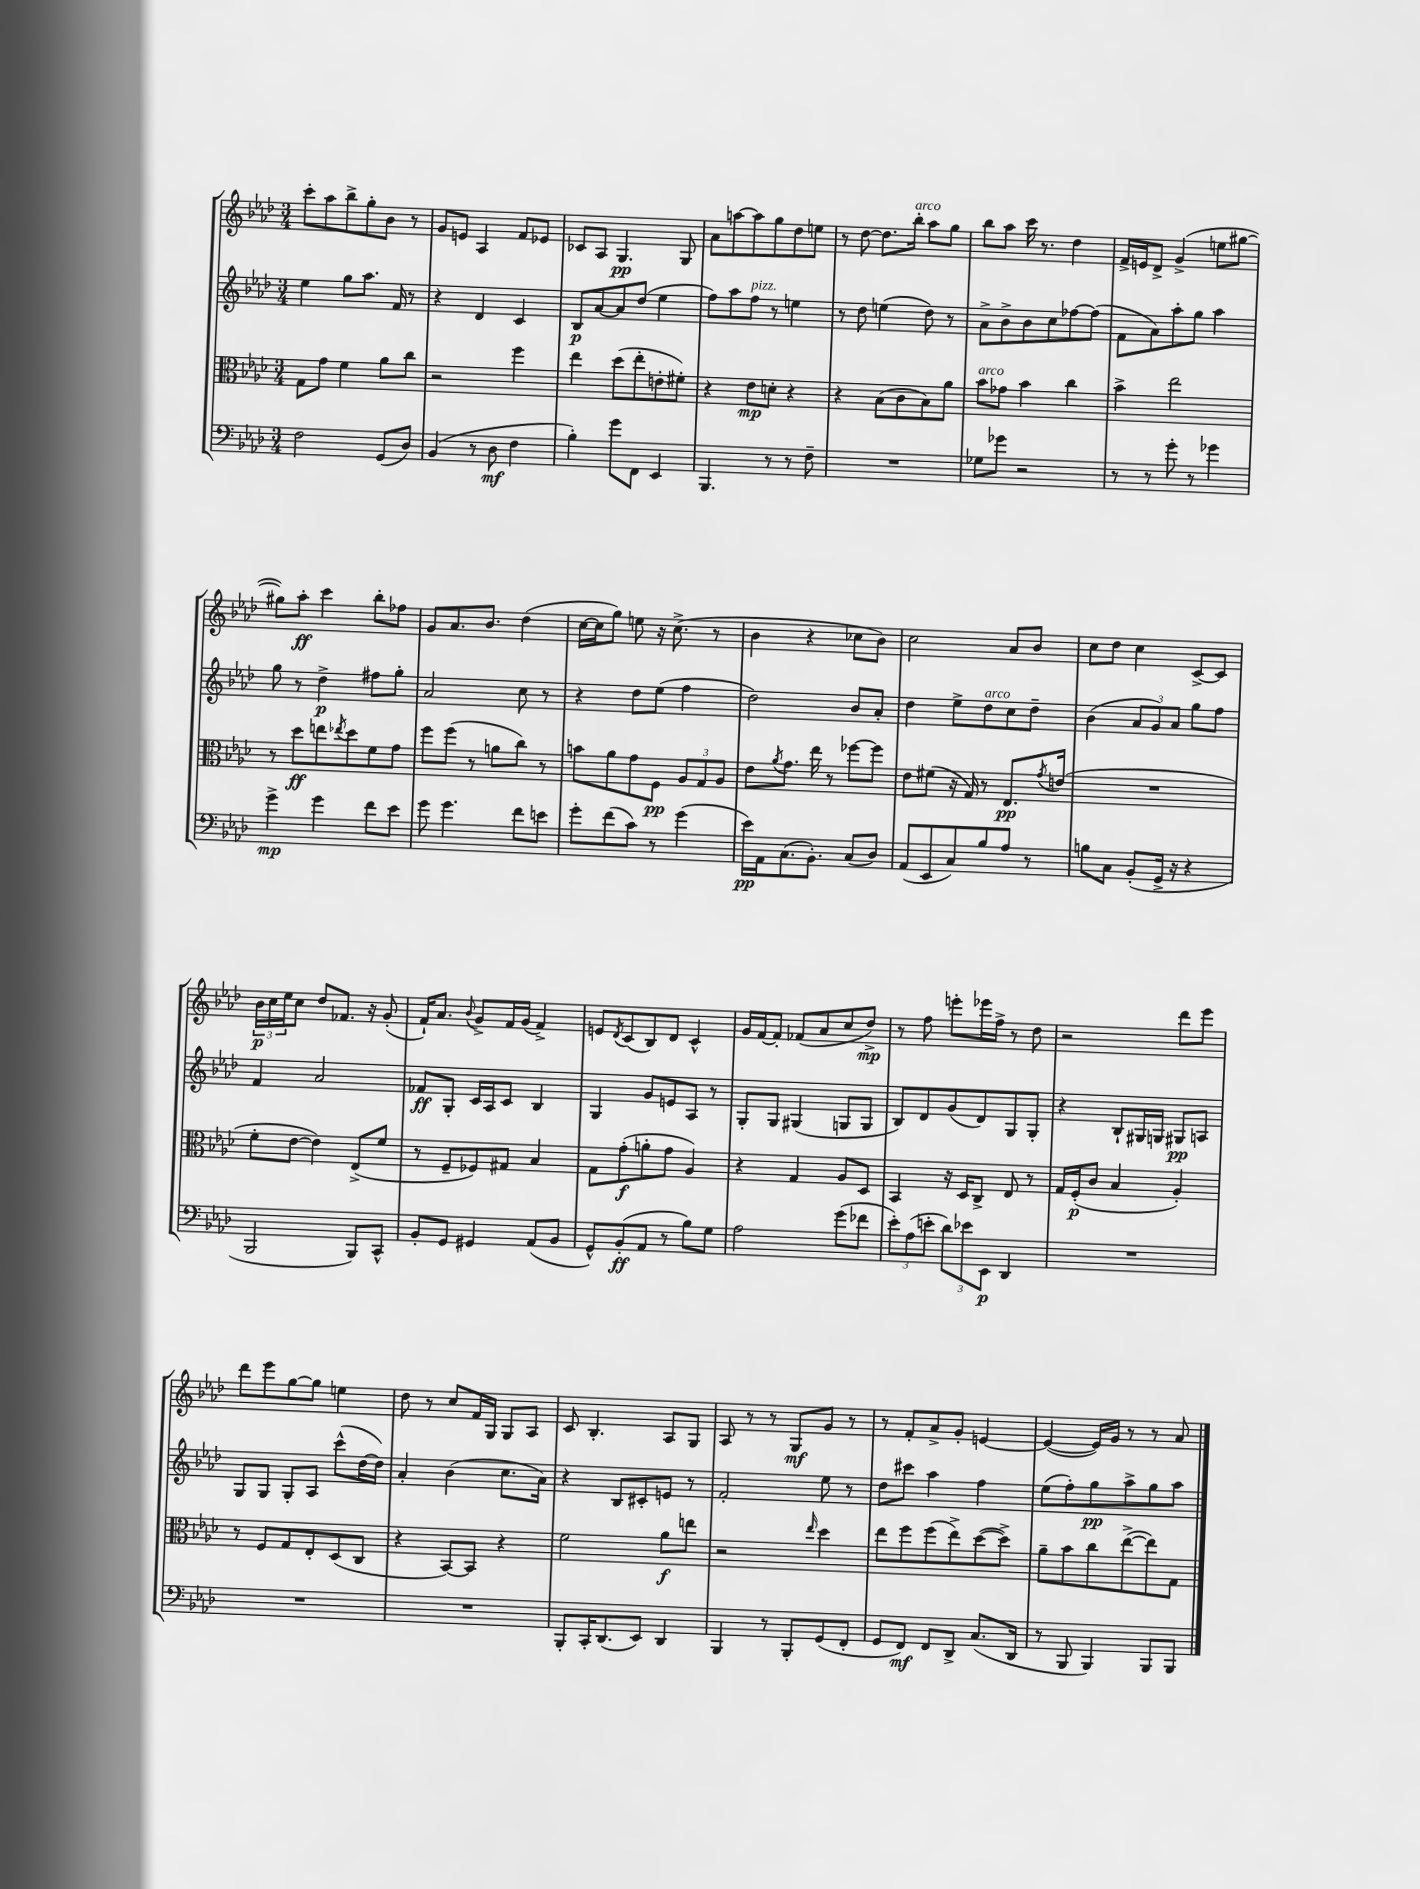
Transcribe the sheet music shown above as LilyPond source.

<<
\new StaffGroup <<
\new Staff = "s0" {
    \clef treble \key aes \major \numericTimeSignature \time 3/4
    c'''8-. aes''8 bes''8-> g''8-. bes'8 r8 |
    g'8 e'8 aes4 f'8 ees'8 |
    ces'8 aes8 g4.\pp g8 |
    aes'8 a''8~ a''8 g''8 des''8 e''8 |
    r8 des''8~ des''8. bes''16-.^\markup { \italic "arco" } aes''8 g''8 |
    bes''8 aes''8 c'''16 r8. des''4 |
    f'16-> e'16 des'8-> g'4->( e''8 gis''8~ |
    gis''8) aes''8-.\ff c'''4 bes''8-. fes''8 |
    g'8 aes'8. bes'8. des''4( |
    c''16~ c''16 g''8) e''8 r16 c''8.->( r8 |
    bes'4 r4 ces''8 bes'8) |
    c''2 aes'8 bes'8 |
    c''8 des''8 c''4 c'8~-> c'8 |
    \tuplet 3/2 { bes'16\p c''16 ees''16 } c''8 des''8 fes'8. r16 g'8-.( |
    f'16-!) aes'8. \appoggiatura { bes'8 } g'8-> f'16 g'16( f'4->) |
    e'8 \acciaccatura { des'8 } c'8( bes8) des'8 c'4-^ |
    g'16 f'16~ f'8-. fes'8( aes'8 c''8 des''8->\mp) |
    r8 f''8 e'''8-. ees'''16 f''16-> r8 des''8 |
    r2 des'''8 ees'''8 |
    des'''8 ees'''8 g''8~ g''8 e''4 |
    des''8 r8 c''8 f'16 g16 g8 aes8 |
    c'8 bes4.-. aes8 g8 |
    aes8 r8 r8 g8\mf g'8 r8 |
    r8 f'8-. aes'8-> g'8-. e'4~ |
    e'4~( e'16) g'16 r8 r8 aes'8 \bar "|." |
}
\new Staff = "s1" {
    \clef treble \key aes \major \numericTimeSignature \time 3/4
    ees''4 g''8 aes''8. f'16 r8 |
    r4 des'4 c'4 |
    bes8\p aes'8~ aes'8 des''8( ees''4 |
    f''8) aes''8 f''8^\markup { \italic "pizz." } r8 e''4 |
    r8 des''8 e''4( des''8) r8 |
    aes'8-> bes'8-> bes'8 c''8 fes''8~ fes''8( |
    f'8 aes'8) aes''8-. g''8 aes''4 |
    g''8 r8 des''4->\p fis''8 g''8-. |
    aes'2 c''8 r8 |
    r4 des''8 ees''8( f''4 |
    des''2) bes'8 aes'8-. |
    des''4 ees''8-> des''8^\markup { \italic "arco" } c''8 des''8-- |
    bes'4( \tuplet 3/2 { aes'8 g'8) aes'8 } g''8 f''8 |
    f'4 aes'2 |
    fes'8\ff g8-. c'16 aes16 c'8 bes4 |
    g4 g'8 e'8 aes8 r8 |
    g8-. g8 gis4( g8 g8 |
    bes8) des'8 g'8( des'8) g8 g8-. |
    r4 bes8-! gis16 g16 gis8\pp a8 |
    g8 g8 g8-. aes8 c'''8-^( des''16~ des''16) |
    aes'4-. bes'4( c''8. aes'16) |
    r4 bes8 cis'8-. e'8 r8 |
    f'2-. ees''8 r8 |
    des''8 cis'''8 aes''4 f''4 |
    ees''8( f''8-.) g''8\pp aes''8-> g''8 aes''8 \bar "|." |
}
\new Staff = "s2" {
    \clef alto \key aes \major \numericTimeSignature \time 3/4
    g8 g'8 f'4 aes'8 c''8 |
    r2 f''4 |
    ees''4 des''8( ees''8-. e'8-. fis'8-.) |
    r4 ees'8\mp d'8-. r4 |
    r4 bes8( c'8 bes8) aes'8 |
    bes'8^\markup { \italic "arco" } ges'8 bes'4 c''4 |
    bes'4-> ees''2 |
    r8 des''8\ff e''8 \acciaccatura { ees''8 } des''8 f'8 g'8 |
    f''8 f''8( r8 a'8 c''8) r8 |
    b'8 aes'8 g'8 f8\pp \tuplet 3/2 { aes8 g8 aes8 } |
    ees'8 \acciaccatura { aes'8 } g'8. ees''16 r8 fes''8~ fes''8 |
    ees'8 fis'8( r16 g16) r8 ees8.\pp \acciaccatura { g'8 } e'16( |
    R2. |
    f'8-. ees'8~ ees'4) ees8->( f'8 |
    r8 f8-- fes8) gis8 bes4 |
    g8 g'8-.\f( a'8-. g'8 aes4) |
    r4 g4 aes8 des8 |
    bes,4 r16 des16 c8-> ees8 r8 |
    g16 f16-.\p( c'8 bes4 aes4-.) |
    r8 f8 g8 ees8-. des8( c8 |
    r4 bes,8~) bes,8 r4 |
    f'2 aes'8\f e''8 |
    r2 \grace { ees''16 } des''4 |
    ees''8 f''8 f''8( ees''8->) des''8~( des''8->) |
    aes'8-- bes'8 c''8 ees''8~->( ees''8) g8 \bar "|." |
}
\new Staff = "s3" {
    \clef bass \key aes \major \numericTimeSignature \time 3/4
    f2 g,8( des8) |
    bes,4( r8 des8\mf f4 |
    bes4-.) g'8 f,8 ees,4 |
    bes,,4. r8 r8 f8-- |
    R2. |
    ges8 ges'8 r2 |
    r8 r8 g'8-. r8 ges'4 |
    g'4->\mp g'4 f'8 ees'8 |
    g'8 g'4. f'8 e'8 |
    g'8-. f'8( c'8) r8 g'4( |
    ees'16\pp) aes,16 c8.( bes,8.-.) c8( des8) |
    aes,8( ees,8 c8) bes8 aes8 r8 |
    b8 c8 bes,8-.( g,16-> r16 r4 |
    bes,,2 bes,,8) c,8-^ |
    bes,8-. g,8 gis,4 aes,8( bes,8 |
    g,8-^) bes,8-.\ff( aes,8 r8 bes8) g8 |
    aes2 g'8( fes'8 |
    \tuplet 3/2 { ees'8-.) aes8( e'8-. } \tuplet 3/2 { des'8) ees'8 ees,8\p } des,4 |
    R2. |
    R2. |
    R2. |
    bes,,8-. c,16-. des,8.( ees,8) des,4 |
    bes,,4 r8 bes,,8-. g,8( f,8-. |
    g,8 f,8\mf) f,8 des,8-> c8.( des,16 |
    r8 bes,,8 bes,,4) bes,,8 bes,,8 \bar "|." |
}
>>
>>
\layout { \context { \Score \remove "Bar_number_engraver" } }
